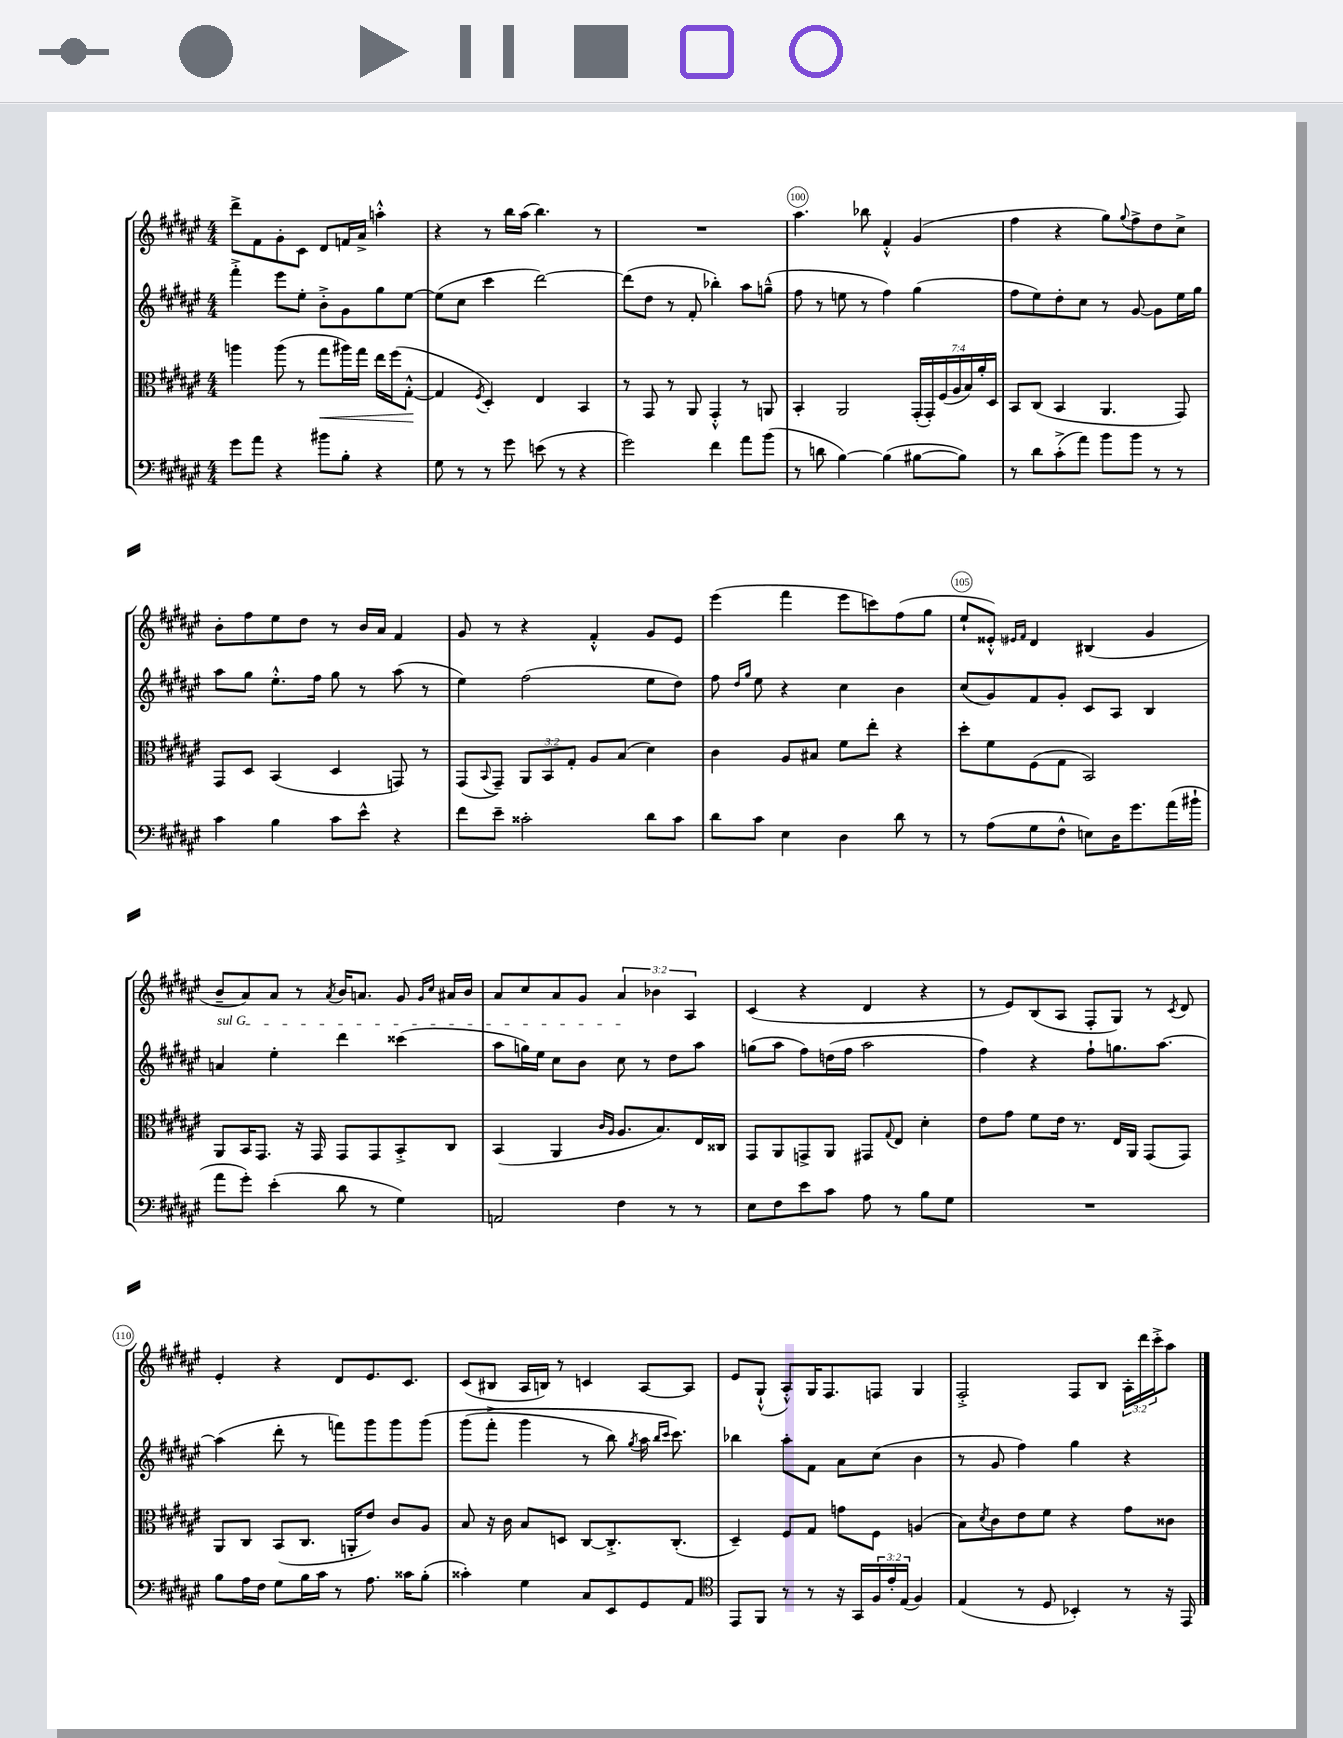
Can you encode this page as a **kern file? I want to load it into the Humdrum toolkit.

**kern	**kern	**dynam	**kern	**kern
*part4	*part3	*part3	*part2	*part1
*staff4	*staff3	*staff3	*staff2	*staff1
*clefF4	*clefC3	*	*clefG2	*clefG2
*k[f#c#g#d#a#e#]	*k[f#c#g#d#a#e#]	*	*k[f#c#g#d#a#e#]	*k[f#c#g#d#a#e#]
*M4/4	*M4/4	*	*M4/4	*M4/4
=97	=97	=97	=97	=97
8g#\L	4aan\	.	4fff#'^\	8ddd#^\L
8a#\J	.	.	.	8f#\
4r	(8aa\	.	8eee#\L	8g#'\
.	8r	.	8ee#'\J	8c#\J
!	!	!LO:HP:b	!	!
8b#X\L	8gg#\L	<	8b'^\L	8d#/L
8B'\J	16aa#X\L)	.	8g#\	16fn/L
.	16gg#\JJ	.	.	16a#^/JJ
4r	16ee#\LL	.	8gg#\	4aan'^^\
.	(16ff#\J	.	.	.
.	[8G#'^^\J	.	[8ee#\J	.
.	.	[	.	.
=98	=98	=98	=98	=98
8G#\	4G#/]	.	(8ee#\L]	4r
8r	.	.	8cc#\J	.
.	8qF#/	.	.	.
8r	4D#'/)	.	4ccc#\	8r
8g#\	.	.	.	16bb\LL
.	.	.	.	(16aa#\JJ
(8en\	4E#/	.	[2ddd#\)	4.bb\)
8r	.	.	.	.
4r	4BB/	.	.	.
.	.	.	.	8r
=99	=99	=99	=99	=99
2g#\)	8r	.	(8ddd#\L]	1r
.	8GG#/	.	8dd#\J	.
.	8r	.	8r	.
.	8AA#/	.	8f#'/	.
4f#\	4GG#'^^/	.	4bb-X'\)	.
8a#\L	8r	.	8aa#\L	.
(8b\J	8AAn/	.	(8ggn~^^\J	.
=100	=100	=100	=100	=100
8r	4BB'/	.	8ff#\	4.aa#\
8dn\	.	.	8r	.
[4B\)	2AA#/	.	8een\	.
.	.	.	8r	8bb-X\
(4B\]	.	.	4ff#\)	4f#'^^/
[8B#X\L	(28GG#'/LL	.	(4gg#\	(4g#/
.	28GG#'/)	.	.	.
.	(28F#/	.	.	.
.	28A#/	.	.	.
8B#\J])	.	.	.	.
.	28B/)	.	.	.
.	28a#'/	.	.	.
.	28D#/JJ	.	.	.
=101	=101	=101	=101	=101
8r	8BB/L	.	8ff#\L	4ff#\
8d#\L	(8C#/J	.	8ee#\)	.
(8c#'^\	4BB/	.	8dd#'\	4r
8a#\J)	.	.	8cc#\J	.
8b\L	4.AA#/	.	8r	8gg#\L)
.	.	.	.	8qqgg#/
8b\J	.	.	[8g#/	8ff#^\
8r	.	.	8g#\L]	8dd#\
8r	8GG#/)	.	16ee#\L	8cc#^\J
.	.	.	16gg#\JJ	.
!!LO:LB:g=z
=102	=102	=102	=102	=102
4c#\	8GG#/L	.	8aa#\L	8b'\L
.	8D#/J	.	8gg#\J	8ff#\
4B\	(4BB/	.	8.ee#'^^\L	8ee#\
.	.	.	.	8dd#\J
.	.	.	16ff#\Jk	.
8c#\L	4D#/	.	8gg#\	8r
8e#^^\J	.	.	8r	16b/LL
.	.	.	.	16a#/JJ
4r	8GGn/)	.	(8aa#\	4f#/
.	8r	.	8r	.
=103	=103	=103	=103	=103
8f#\L	(8GG#/L	.	4ee#\)	8g#/
.	8qqBB/	.	.	.
8e#~\J	8GG#~/J)	.	.	8r
2c##X'\	12AA#/L	.	(2ff#\	4r
.	12BB/	.	.	.
.	12G#'/J	.	.	.
.	8A#/L	.	.	4f#'^^/
.	(8B/J	.	.	.
8d#\L	4d#\)	.	8ee#\L	8g#/L
8c##\J	.	.	8dd#\J)	8e#/J
=104	=104	=104	=104	=104
8d#\L	4c#\	.	8ff#\	(4eee#\
.	.	.	16qqdd#/LL	.
.	.	.	16qqgg#/JJ	.
8c#\J	.	.	8ee#\	.
4E#\	8A#/L	.	4r	4fff#\
.	8B#X/J	.	.	.
4D#\	8f#\L	.	4cc#\	8eee#\L
.	8ee#'\J	.	.	8cccn\)
8d#\	4r	.	4b\	(8ff#\
8r	.	.	.	8gg#\J
=105	=105	=105	=105	=105
8r	8dd#'\L	.	(8cc#/L	8ee#`/L
(8A#\L	8f#\	.	8g#/)	8e##X'^^/J)
.	.	.	.	16qqe#X/LL
.	.	.	.	16qqf#/JJ
8G#\	(8F#\	.	8f#/	4d#/
8F#^^\J	8G#\J	.	8g#'/J	.
8En\L)	2BB/)	.	8c#/L	(4B#X/
16D#\K	.	.	8A#/J	.
8.g#\	.	.	.	.
.	.	.	4B/	4g#/
(16a#\L	.	.	.	.
16b#X`\JJ	.	.	.	.
!!LO:LB:g=z
=106	=106	=106	=106	=106
!	!	!	!LO:TX:a:i:t=sul G	!
8a#\L	8AA#/L	.	4an/	8b~/L
8g#'\J)	16BB/K	.	.	8a#/)
.	8.GG#/J	.	.	.
(4e#'\	.	.	4ee#'\	8a#/J
.	16r	.	.	8r
.	16GG#/	.	.	.
.	.	.	.	8qa#/
8d#\	8GG#/L	.	4ddd#\	16b/KL
.	.	.	.	8.an/J
8r	8GG#/	.	.	.
4G#\)	8BB'^/	.	(4ccc##X\	8g#/
.	.	.	.	16qqg#/LL
.	.	.	.	16qqcc#/JJ
.	8C#/J	.	.	16a#X/LL
.	.	.	.	16b/JJ
=107	=107	=107	=107	=107
2AAn/	(4BB/	.	8aa#\L	8a#/L
.	.	.	16ggn\L)	8cc#/
.	.	.	16ee#\JJ	.
.	4AA#/	.	8cc#\L	8a#/
.	.	.	8b\J	8g#/J
.	16qqc#/LL	.	.	.
.	16qqA#/JJ	.	.	.
4F#\	8.A#/L	.	8cc#\	6a#/
.	.	.	8r	.
.	.	.	.	6b-X\
.	8.B/)	.	.	.
8r	.	.	8dd#\L	.
.	.	.	.	6A#/
8r	16E#/L	.	8aa#\J	.
.	16C##X/JJ	.	.	.
=108	=108	=108	=108	=108
8E#\L	8GG#/L	.	(8ggn\L	(4c#/
8F#\	8AA#/	.	8aa#\J	.
8e#\	8GGn^/	.	8ff#\L)	4r
8c#\J	8AA#/J	.	(16ddn\L	.
.	.	.	16ff#\JJ	.
8A#\	8GG#X/L	.	2aa#\	4d#/
.	8qqG#/	.	.	.
8r	8E#/J	.	.	.
8B\L	4d#'\	.	.	4r
8G#\J	.	.	.	.
=109	=109	=109	=109	=109
1r	8e#\L	.	4ff#\)	8r
.	8g#\J	.	.	8e#/L)
.	8f#\L	.	4r	(8B/
.	16e#\Jk	.	.	8A#/J
.	8.r	.	.	.
.	.	.	8ff#`\L	8F#'/L
.	16E#/LL	.	8.ggn\	8G#/J)
.	16AA#/JJ	.	.	.
.	(8GG#/L	.	.	8r
.	.	.	[8.aa#\J	.
.	.	.	.	8qc#/
.	8GG#/J)	.	.	8d#/
!!LO:LB:g=z
=110	=110	=110	=110	=110
8B\L	8AA#/L	.	(4aa#\]	4e#'/
16A#\L	8C#/J	.	.	.
16F#\JJ	.	.	.	.
8G#\L	(8BB/L	.	8ddd#'\	4r
16B\L	8.C#/J	.	8r	.
16c#\JJ	.	.	.	.
8r	.	.	8fffn\L)	8d#/L
.	16AAn'/KL	.	.	.
8.A#\	8e#/J)	.	8ggg#\	8.e#/
.	8c#/L	.	8ggg#\	.
16c##X\KL	.	.	.	8.c#/J
(8B'\J	8A#/J	.	(8ggg#\J	.
=111	=111	=111	=111	=111
4c##X'\)	8B/	.	(8ggg#\L	(8c#/L
.	16r	.	8fff#'^\J	8B#X/J
.	16c#\	.	.	.
4G#\	8B/L	.	4ggg#\	16A#/LL
.	.	.	.	16Bn/JJ)
.	8Dn/J	.	.	8r
8C#/L	[8C#/L	.	8r	4cn/
8EE#/	8.C#'^/]	.	8bb\)	.
.	.	.	8qgg#/	.
8GG#/	.	.	16aa#\	[8A#/L
.	.	.	16qqbb/LL	.
.	.	.	16qqccc#/JJ	.
.	(8.C#'/J	.	8.ccc#\)	.
8AA#/J	.	.	.	8A#/J]
=112	=112	=112	=112	=112
*clefC4	*	*	*	*
8EE#/L	4D#~/)	.	4bb-X\	8e#/L
8FF#/J	.	.	.	(8G#`^^/J
8r	8F#/L	.	8aa#'\L	8A#'^^/L)
8r	8G#/J	.	8f#\J	16G#/K
.	.	.	.	8.F#/
16r	8gn\L	.	8a#\L	.
16GG#/LL	.	.	.	.
24F#/	8F#\J	.	(8cc#\J	8Fn/J
24e#'/	.	.	.	.
(24E#/JJ	.	.	.	.
4F#/)	(4An/	.	4b\	4G#/
=113	=113	=113	=113	=113
(4E#/	8B\L)	.	8r	2F#'^/
.	8qd#/	.	.	.
.	8c#\	.	8g#/	.
8r	8e#\	.	4ff#\)	.
8D#/	8f#\J	.	.	.
4BB-X'/)	4r	.	4gg#\	8F#/L
.	.	.	.	8B/J
8r	8g#\L	.	4r	24A#'\LL
.	.	.	.	24ddd#\
.	.	.	.	24ccc#'^\J
16r	8c##X\J	.	.	8aa#\J
16EE#/	.	.	.	.
==	==	==	==	==
*-	*-	*-	*-	*-
